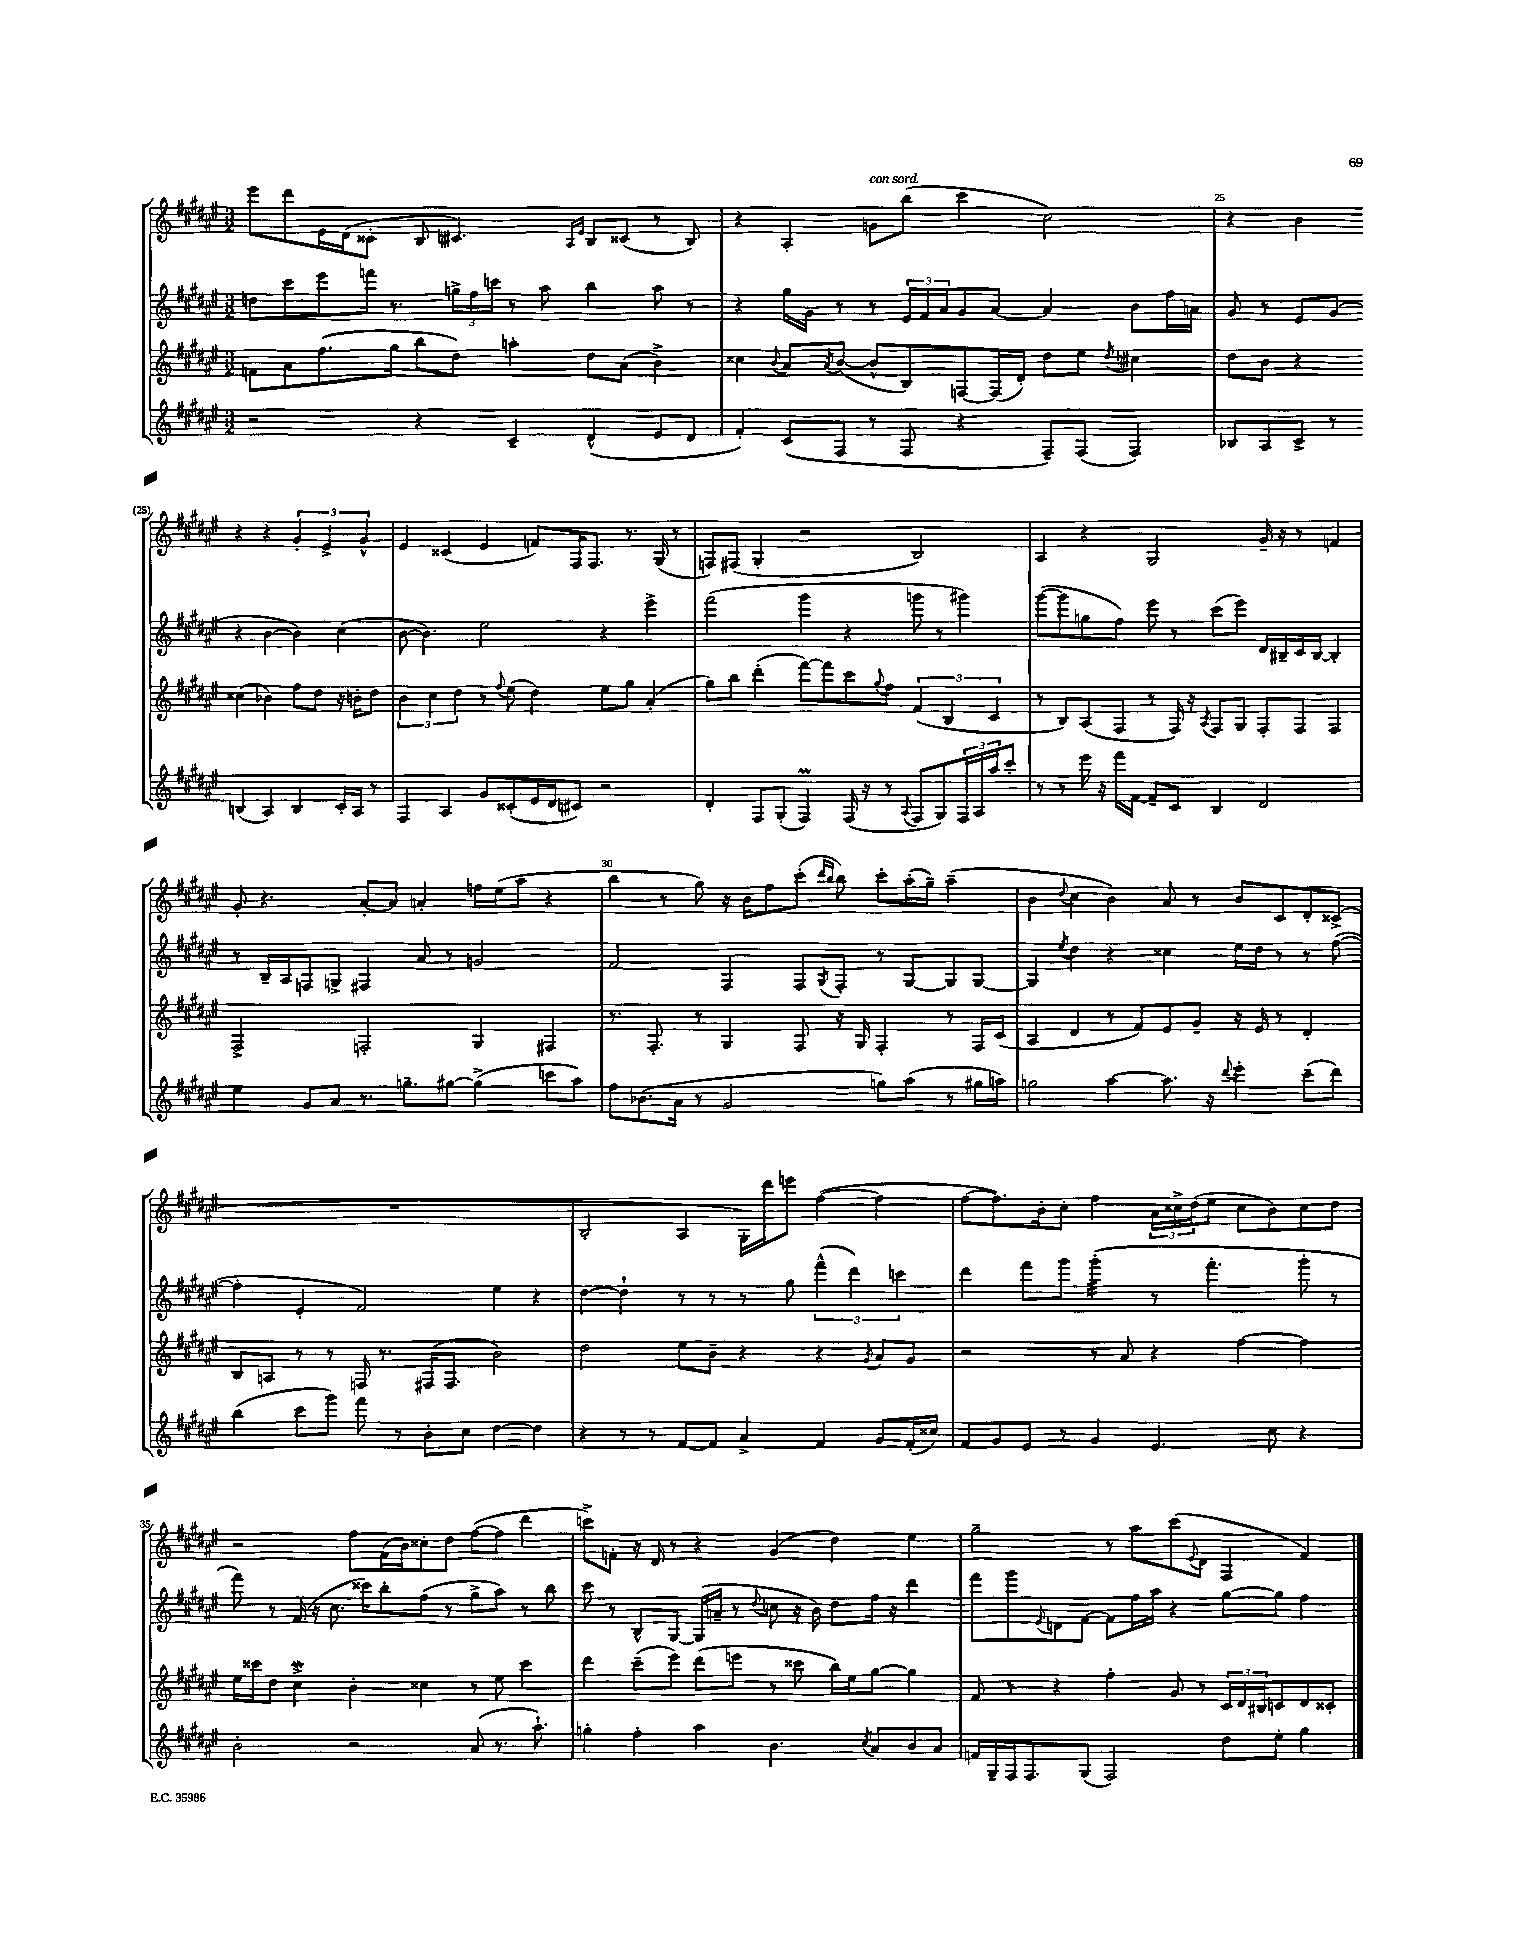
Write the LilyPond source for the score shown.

<<
\new StaffGroup <<
\new Staff = "s0" {
    \clef treble \key fis \major \numericTimeSignature \time 3/2
    eis'''8 dis'''8 eis'16 dis'16( cisis'8-. b8 cis'4.) \grace { ais16 eis'16 } b8 cisis'8( r8 b8) |
    r4 ais4-. g'8^\markup { \italic "con sord." } b''8( cis'''4 cis''2) |
    r4 b'4 r4 r4 \tuplet 3/2 { gis'4-. eis'4-> gis'4-^ } |
    eis'4 cisis'4( eis'4 f'8) fis16 fis8. r8. gis16( r8 |
    f8) fis8( gis4-. r2 b2) |
    ais4 r4 gis2 gis'16-- r16 r8 f'4 |
    gis'8-. r4. ais'8~-. ais'8 a'4-. f''16 eis''16( ais''8 r4 |
    b''4 r8 gis''8) r16 b'16 fis''8 cis'''8-.( \grace { dis'''16 b''16 } b''8) cis'''8-. ais''16-.( gis''16--) ais''4--( |
    b'4 \appoggiatura { dis''8 } cis''4 b'4) ais'8 r8 b'8 cis'8 dis'8-. cisis'8->( |
    R1. |
    b2-. ais4 gis16-.) dis'''16 e'''8 fis''4~( fis''4 |
    fis''8~ fis''8.) b'16-. cis''8-. fis''4 \tuplet 3/2 { ais'16 cisis''16-> dis''16( } eis''8 cisis''8 b'8) cisis''8 dis''8 |
    r2 fis''8 fis'16( b'16) cisis''8-. dis''8 fis''8~( fis''8 dis'''4 |
    c'''8->) f'8-. r16 dis'16 r8 r4 gis'4( dis''4) eis''4 |
    gis''2-- r8 ais''8 cis'''8( \appoggiatura { eis'8 } dis'8 fis4 fis'4) \bar "|." |
}
\new Staff = "s1" {
    \clef treble \key fis \major \numericTimeSignature \time 3/2
    d''8 cis'''8 eis'''8 f'''16 r8. \tuplet 3/2 { g''16-> fis''16 c'''16 } r8 ais''8 b''4 ais''8 r8 |
    r4 gis''16 gis'16 r8 r8 \tuplet 3/2 { eis'16 fis'16 ais'16 } gis'8 ais'8~ ais'4 b'8 fis''16 a'16 |
    gis'8 r8 eis'8 gis'8( r4 b'4~ b'4) cis''4( |
    b'8~ b'4.) eis''2 r4 eis'''4-> |
    fis'''2( gis'''4 r4 g'''8 r8 gis'''4) |
    gis'''8~( gis'''8 g''8 fis''8) eis'''8 r8 cis'''8( eis'''8) dis'16 bis16-- cis'16 bis16~ bis4-. |
    r8 b16-- ais16 f8 g8-> fis4 ais'8 r8 g'2 |
    fis'2 fis4 fis8 \acciaccatura { gis8 } fis8-. r8 gis8~ gis8 gis8~ |
    gis4 \acciaccatura { eis''8 } dis''4 r4 cisis''4 eis''16 dis''16 r8 r8 fis''8~( |
    fis''4-. eis'4-. fis'2) eis''4 r4 |
    dis''4~ dis''4-! r8 r8 r8 gis''8 \tuplet 3/2 { fis'''4-^( dis'''4) c'''4 } |
    dis'''4 fis'''8 gis'''8 gis'''4:32-.( r8 fis'''4.-. gis'''8-. r8 |
    fis'''8) r8 fis'16( r16 cis''8. cisis'''16) b''8-. fis''8( r8 gis''8-> ais''8) r8 b''8 |
    cis'''8 r8 b8-^ gis8~ gis16( a'16-- r8 \appoggiatura { dis''8 } c''8 r16 b'16) dis''8 fis''16 r16 dis'''4 |
    fis'''8 gis'''8 \appoggiatura { eis'8 } d'8 fis'8~ fis'8 fis''16 ais''16 r4 gis''8~ gis''8 fis''4 \bar "|." |
}
\new Staff = "s2" {
    \clef treble \key fis \major \numericTimeSignature \time 3/2
    f'8 ais'8 fis''8.( gis''16 b''8 dis''8) a''4-. dis''8 ais'8( b'4->) |
    cisis''4 \appoggiatura { b'8 } ais'8 \acciaccatura { ais'8 } b'8~( b'8-^ b8) f8~ f16( dis'16-.) dis''8 eis''8 \acciaccatura { dis''8 } cis''4 |
    dis''8 b'8 r4 cisis''4( bes'4) fis''8 dis''8 r16 b'16-. dis''8 |
    \tuplet 3/2 { b'4 cis''4 dis''4 } r8 \appoggiatura { fis''8 } eis''8( dis''4) eis''8 gis''8 ais'4-.( |
    gis''8) b''8 dis'''4-.( fis'''8~) fis'''8 cis'''8 \appoggiatura { gis''8 } fis''8 \tuplet 3/2 { fis'4( b4 cis'4 } |
    r8 b8) ais8( fis8 r8 fis16) r16 \acciaccatura { ais8 } fis8 gis8 fis8-. fis8 fis4 |
    fis2-> f2-. gis4 fis4 |
    r8. fis8.-. r8 gis4 fis8 r16 gis16 fis4-. r8 fis16 cis'16( |
    ais4 dis'4 r8 fis'8) eis'8 gis'8-- r16 eis'16 r8 dis'4-. |
    b8 a8 r8 r8 f16 r8. fis16( fis8. b'2) |
    dis''2 eis''8 b'8-- r4 r4 \acciaccatura { gis'8 } ais'8 gis'8 |
    r2 r8 ais'8 r4 fis''4~ fis''4 |
    eis''16 cisis'''16 dis''8 cis''4->\mordent b'4-. cisis''4 r8 eis''8 cisis'''4 |
    dis'''4 cis'''8--( eis'''8) dis'''8( e'''8 r8 cisis'''8 b''16) eis''16 gis''8~ gis''4 |
    fis'8 r8 r4 fis''4-. gis'8 r8 \tuplet 3/2 { cis'16 dis'16 bis16 } c'8 dis'8 cisis'8-. \bar "|." |
}
\new Staff = "s3" {
    \clef treble \key fis \major \numericTimeSignature \time 3/2
    r2 r4 cis'4-- dis'4-^( eis'8 dis'8 |
    fis'4-.) cis'8( fis8 r8 fis8 r4 fis8--) fis8( fis4) |
    bes8 ais8 cis'8-> r8 b4( ais4) b4 cis'16-. ais16 r8 |
    fis4 ais4 gis'8 cisis'8-.( eis'16 dis'16 cis'8) r2 |
    dis'4-. fis8 gis8-.( fis4\prall) fis16( r16 r8 \appoggiatura { ais8 } fis8 gis8) \tuplet 3/2 { fis16 ais16 ais''16 } cis'''8-. |
    r8 r8 eis'''16 r16 fis'''16 fis'16~ fis'8-- cis'8 b4 dis'2 |
    eis''4 gis'8 ais'8 r8. g''8.-- gis''8~ gis''4->( c'''8 ais''8) |
    fis''8 bes'8.( ais'16 r8 gis'2 g''8) ais''8( r8 gis''16 a''16) |
    g''2 ais''4~ ais''8. r16 \appoggiatura { dis'''8 } eis'''4-. cis'''8--( dis'''8) |
    b''4( cis'''8 gis'''8) fis'''8 r8 b'8-. cis''8 dis''4~ dis''4 |
    r4 r8 r8 fis'8~ fis'8 ais'4-> fis'4 gis'8 fis'16-.( cisis''16) |
    fis'8 gis'8 eis'8 r8 gis'4 eis'4. cis''8 r4 |
    b'2-. r2 ais'8( r8. ais''8.-!) |
    g''4-. fis''4-. ais''4 b'4. \acciaccatura { cis''8 } ais'8 b'8 ais'8 |
    f'16 gis16-- fis16 fis8. gis8( fis2) dis''8 eis''8-. gis''4 \bar "|." |
}
>>
>>
\layout { \context { \Score currentBarNumber = #23 \override BarNumber.break-visibility = ##(#f #t #t) barNumberVisibility = #(every-nth-bar-number-visible 5) } }
